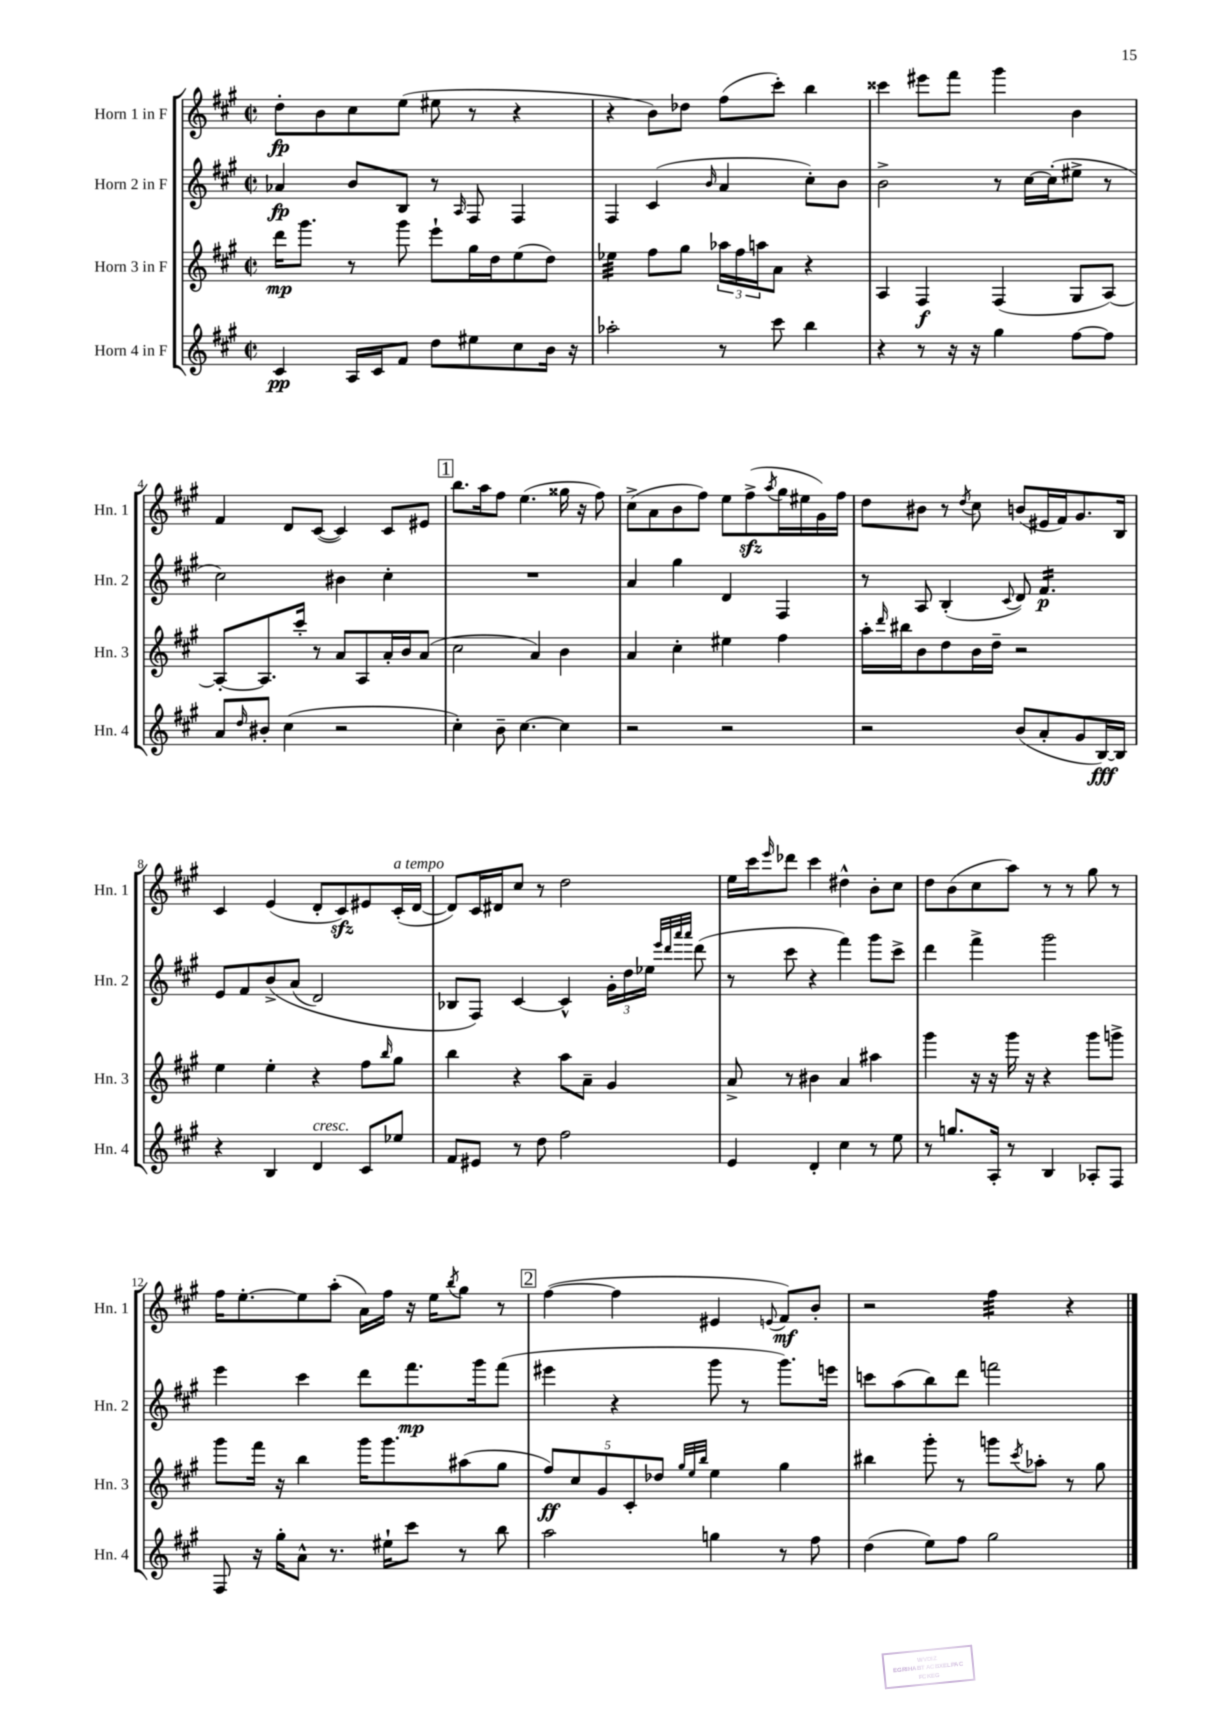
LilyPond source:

<<
\new StaffGroup <<
\new Staff = "s0" \with { instrumentName = "Horn 1 in F" shortInstrumentName = "Hn. 1" } {
    \clef treble \key a \major \defaultTimeSignature \time 2/2
    d''8-.\fp b'8 cis''8 e''8( eis''8 r8 r4 |
    r4 b'8) des''8 fis''8( cis'''8-.) b''4 |
    cisis'''4 eis'''8 fis'''8 gis'''4 b'4 |
    fis'4 d'8 cis'8~( cis'4) cis'8 eis'8 |
    \mark \markup { \box "1" } b''8. a''16 fis''8 e''4.( gisis''16 r16 fis''8) |
    cis''8->( a'8 b'8 fis''8) e''8 fis''8->\sfz( \acciaccatura { a''8 } gis''16 eis''16 gis'16) fis''16 |
    d''8 bis'8 r8 \acciaccatura { d''8 } cis''8 b'8( eis'16 fis'16) gis'8. b16 |
    cis'4 e'4( d'8-. cis'8\sfz) eis'8 cis'16-.^\markup { \italic "a tempo" }( d'16~ |
    d'8) cis'16 dis'16 cis''8 r8 d''2 |
    e''16 cis'''16 \grace { e'''16 } des'''8 cis'''4 dis''4-^ b'8-. cis''8 |
    d''8 b'8( cis''8 a''8) r8 r8 gis''8 r8 |
    fis''16 e''8.~-. e''8 a''8-.( a'16) fis''16 r16 e''16 \acciaccatura { b''8 } gis''8 r8 |
    \mark \markup { \box "2" } fis''4~( fis''4 eis'4 \appoggiatura { e'8 } fis'8\mf) b'8-. |
    r2 fis''4:32 r4 \bar "|." |
}
\new Staff = "s1" \with { instrumentName = "Horn 2 in F" shortInstrumentName = "Hn. 2" } {
    \clef treble \key a \major \defaultTimeSignature \time 2/2
    aes'4\fp b'8 b8 r8 \grace { a16 } fis8 fis4 |
    fis4 cis'4( \grace { b'16 } a'4 cis''8-.) b'8 |
    b'2-> r8 cis''16~ cis''16-.( eis''8-> r8 |
    cis''2) bis'4 cis''4-. |
    \mark \markup { \box "1" } R1 |
    a'4 gis''4 d'4 fis4 |
    r8 a8 b4-.( \appoggiatura { cis'8 } d'8) fis'4.:16\p |
    e'8 fis'8 b'8->\( a'8( d'2) |
    bes8 fis8\) cis'4~ cis'4-^ \tuplet 3/2 { gis'16-. d''16 ees''16 } \grace { e'''32 d'''32 a'''32 a'''32 } d'''8( |
    r8 cis'''8 r4 fis'''4) gis'''8 cis'''8-> |
    d'''4 fis'''4-> gis'''2 |
    e'''4 cis'''4 d'''8 fis'''8.\mp gis'''16 fis'''8( |
    \mark \markup { \box "2" } eis'''4 r4 gis'''8 r8 gis'''8.) e'''16 |
    c'''8 a''8( b''8) d'''8 f'''2 \bar "|." |
}
\new Staff = "s2" \with { instrumentName = "Horn 3 in F" shortInstrumentName = "Hn. 3" } {
    \clef treble \key a \major \defaultTimeSignature \time 2/2
    d'''16\mp gis'''8. r8 gis'''8 e'''8-! gis''16 d''16 e''8( d''8) |
    ees''4:32 fis''8 gis''8 \tuplet 3/2 { aes''16 fis''16 a''16 } a'8 r4 |
    a4 fis4\f fis4( gis8 a8~) |
    a8~-. a8. cis'''16-. r8 a'8 a8 a'16-. b'16 a'8( |
    \mark \markup { \box "1" } cis''2 a'4) b'4 |
    a'4 cis''4-. eis''4 fis''4 |
    a''16-. \grace { d'''16 } bis''16 b'8 d''8 b'16 d''16-- r2 |
    e''4 e''4-. r4 fis''8 \grace { b''16 } gis''8 |
    b''4 r4 a''8 a'8-- gis'4 |
    a'8-> r8 bis'4 a'4 ais''4 |
    gis'''4 r16 r16 gis'''16 r16 r4 gis'''8 g'''8-> |
    gis'''8 fis'''16 r16 b''4 gis'''16 gis'''8. ais''8( gis''8 |
    \mark \markup { \box "2" } \tuplet 5/4 { fis''8\ff) cis''8 gis'8 cis'8-. des''8 } \grace { gis''32 e''32 b''32 } e''4 gis''4 |
    bis''4 gis'''8-. r8 g'''8 \acciaccatura { cis'''8 } aes''8-. r8 gis''8 \bar "|." |
}
\new Staff = "s3" \with { instrumentName = "Horn 4 in F" shortInstrumentName = "Hn. 4" } {
    \clef treble \key a \major \defaultTimeSignature \time 2/2
    cis'4\pp a16 cis'16 fis'8 d''8 eis''8 cis''8 b'16 r16 |
    aes''2-. r8 cis'''8 b''4 |
    r4 r8 r16 r16 gis''4 fis''8~ fis''8 |
    a'8 \grace { d''16 } bis'8-. cis''4( r2 |
    \mark \markup { \box "1" } cis''4-.) b'8-- cis''4.~ cis''4 |
    r2 r2 |
    r2 b'8( a'8-. gis'8 b16~\fff) b16 |
    r4 b4 d'4^\markup { \italic "cresc." } cis'8 ees''8 |
    fis'8 eis'8 r8 d''8 fis''2 |
    e'4 d'4-. cis''4 r8 e''8 |
    r8 g''8. a16-. r8 b4 aes8-. fis8 |
    fis8 r16 gis''16-. a'8-^ r8. eis''16-! cis'''8 r8 b''8 |
    \mark \markup { \box "2" } a''2 g''4 r8 fis''8 |
    d''4( e''8) fis''8 gis''2 \bar "|." |
}
>>
>>
